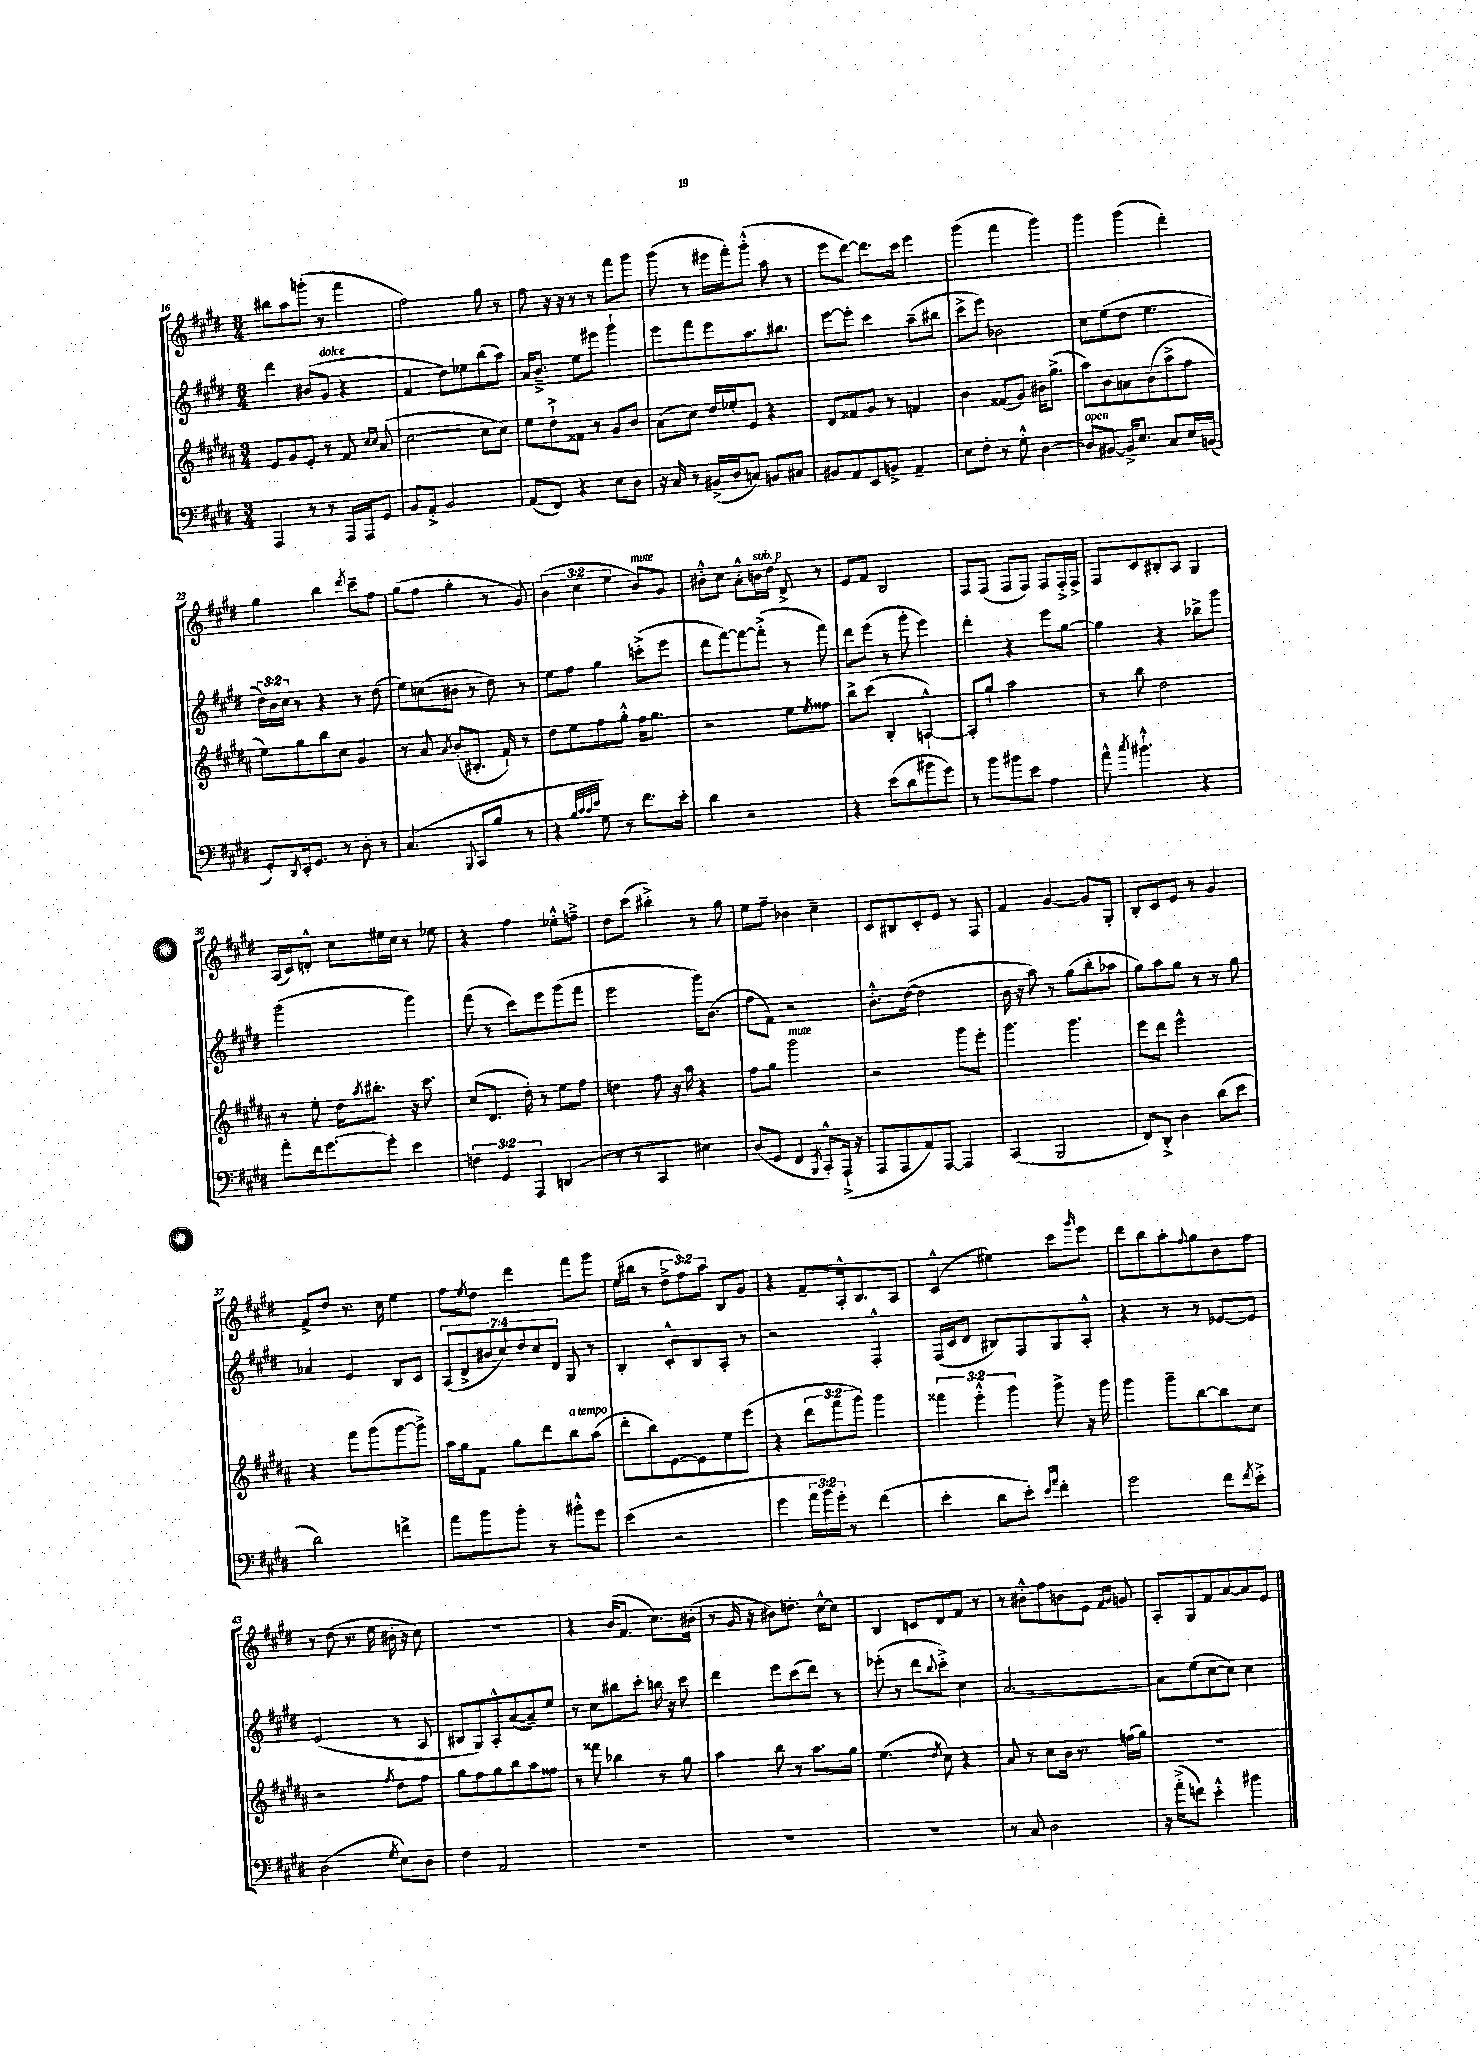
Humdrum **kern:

**kern	**kern	**kern	**kern
*part4	*part3	*part2	*part1
*staff4	*staff3	*staff2	*staff1
*clefF4	*clefG2	*clefG2	*clefG2
*k[f#c#g#d#]	*k[f#c#g#d#a#]	*k[f#c#g#d#]	*k[f#c#g#d#]
*M3/4	*M3/4	*M3/4	*M3/4
=16	=16	=16	=16
4AAA/	8e/L	4ddd#\	8bb#X\L
.	8g#/	.	8aa\
8r	8e'/J	(8b#X/L	(8gggn'\J
!	!	!LO:TX:a:i:t=dolce	!
8r	8r	8g#/J	8r
16AAA/LL	8f#/	4r	4fff#\
16AAA/J	.	.	.
.	16qqcc#/LL	.	.
.	16qqcc#/JJ	.	.
8GG#/J	(8a#/	.	.
=17	=17	=17	=17
8BB/L	[2cc#\	4f#/	2ff#\)
8AA'^/J	.	.	.
2BB/	.	8dd#\L)	.
.	.	8ee-X\	.
.	8cc#\L]	(8bb\	8gg#\
.	8cc#\J)	8aa\J)	8r
=18	=18	=18	=18
(8AA/L	8ee\L	16a/KL	8ff#\
.	.	8.b~^/J	.
8FF#/J)	8dd#`^\	.	16r
.	.	.	16r
4r	8f##X\J	8ee\L	8r
.	8r	8eee#X\J	8r
8E\L	8g#/L	4ggg#`\	8fff#\L
8D#\J	8b/J	.	8ggg#\J
=19	=19	=19	=19
16r	(8a#\L	8eee\L	(8ggg#\
16C#/	.	.	.
8r	8cc#\J)	8fff#\	8r
(16BB#X^/LL	16dd#/LL	8eee\	16eee#X\LL
16D#/J	16ee-X'/J	.	16fff#'\J)
8Cn/J)	8e/J	8.aa\	(8ggg#'^^\J
8BBn/L	4r	.	8aa\
.	.	8.bb#X\J	.
8C#X/J	.	.	8r
=20	=20	=20	=20
8BB#X/L	8d#/L	[8eee\L	8eee\L
8AA/	8f##X/	8eee'\J]	[8ddd#\J)
8EE/	8g#/J	4ccc#\	8.ddd#\L]
8BBn^/J	8r	.	.
.	.	.	16ccc#\Jk
4AA~/	4fn/	(8aa~\L	4eee\
.	.	8bb#X\J	.
=21	=21	=21	=21
8E\L	4b\	8ccc#^\L	(4ggg#\
8F#'\J	.	8eee\J)	.
8r	(8f##X/L	2b-X\	4fff#\
8G#'^^\	8g#/J)	.	.
[4D#\	16b#X\KL	.	4ggg#\)
.	(8.gg#^\J	.	.
=22	=22	=22	=22
!LO:TX:a:i:t=open	!	!	!
8D#/L]	8aa#\L)	8cc#\L	4ggg#\
[8BB#X/J	8b\	(8ee\	.
16BB#^/KL]	8an\	8dd#\J	(4ggg#\
8.E/J	.	.	.
.	(8b\	4.ee\	.
8C#/L	8aa#^\	.	4ddd#'\)
16E/L	8ff#\J	.	.
(16BBn/JJ	.	.	.
!!LO:LB:g=z
=23	=23	=23	=23
8GG#'/L)	8ee\L)	24dd#\LL)	4gg#\
.	.	24b\	.
.	.	24cc#\JJ	.
8qDD#/	.	.	.
16EE'/k	8gg#\	8r	.
8.GG#/J	.	.	.
.	8bb\	4r	4bb\
8r	8cc#\J	.	.
.	.	.	8qddd#/
8D#'\	4g#/	8r	8ccc#~\L
8r	.	(8dd#\	8ff#\J
=24	=24	=24	=24
(4.C#/	8r	8ee\L)	(8gg#\L
.	8a#/	(8ccn\	8ff#\J
.	8qa#/	.	.
.	(8b'/L	8b#X\J	4gg#'\
8qqBBB/	.	.	.
8CC#/L	8.B#X'/J	8r	.
8B/J	.	8dd#\)	8r
.	16f#`/)	.	.
8r	8r	8r	8g#/)
=25	=25	=25	=25
4r	8dd#\L	8ee\L	(6b\
.	8ee\	8ff#\J	.
.	.	.	6cc#\
32qqB/LLL	.	.	.
32qqc#/	.	.	.
32qqc#/	.	.	.
32qqe/JJJ	.	.	.
8G#\)	8ff#\	4gg#\	.
.	.	.	6ee\
8r	8gg#'^^\J	.	.
!	!	!	!LO:TX:a:i:t=mute
8.f#\L	16ff#\KL	(8cccn'^\L	8b/L)
.	8.gg#\J	.	.
.	.	8eee\J	8g#/J
16e'\Jk	.	.	.
=26	=26	=26	=26
4d#\	2r	8ddd#\L	8b#X'^^\L
.	.	[8fff#\)	8cc#\J
2r	.	8fff#\_	8a'^^\L
!	!	!	!LO:TX:a:i:t=sub. p
.	.	(8fff#'^\J]	16bn\L
.	.	.	16dd#\JJ
.	8ee\L	8r	8d#^/
.	8qee/	.	.
.	8ff##X\J	8fff#\)	8r
=27	=27	=27	=27
4r	8bb^\L	8ddd#\L	8e/L
.	(8ccc#\J	(8eee\J	8f#/J
(8e\L	4B'/	8r	2B/
8d#\	.	8ggg#'\	.
8b#X\	[4An`^^/)	4eee\)	.
8g#\J)	.	.	.
=28	=28	=28	=28
8r	8A'/L]	4ddd#'\	8F#/L
8b\L	8gg#`/J	.	(8F#/J
8b#X\	2aa#\	4r	8F#/L
8e\J	.	.	8F#/J)
4A\	.	8eee\L	8F#/L
.	.	[8gg#\J	16F#'^/L
.	.	.	16F#^/JJ
=29	=29	=29	=29
8a^^\	8r	4gg#\]	8F#/L
8qcc#/	.	.	.
4.b#X`^^\	8bb\	.	8c#/
.	2dd#\	4r	8B#X'/
.	.	.	8A/J
4r	.	8bb-X^\L	4G#/
.	.	8ggg#\J	.
!!LO:LB:g=z
=30	=30	=30	=30
8a'\L	8r	(2ggg#\	(16A/LL
.	.	.	16c#/J)
16f#\k	8ee'\	.	8dn'^^/J
[8.g#\	.	.	.
.	16dd#\KL	.	8cc#\L
.	8qaa#/	.	.
.	8.bb#X'\J	.	.
8g#'\J]	.	.	16ee#X\L
.	.	.	16cc#\JJ
4e\	16r	4ggg#\)	8r
.	8.ccc#\	.	.
.	.	.	8ee-X\
=31	=31	=31	=31
6Fn\	(8cc#/L	(8fff#\	4r
.	8.d#/J	8r	.
6GG#/	.	.	.
.	.	8ccc#\L)	4ff#\
.	16dd#'\)	.	.
6AAA/	.	.	.
.	8r	8eee\	.
(4DDn/	8ee\L	(8ggg#\	8ee-X'^^\L
.	8ff#\J	8fff#\J	8ffn~^\J
=32	=32	=32	=32
8r	4ddn\	2eee\	8dd#\L
8r	.	.	(8ccc#\J
4CC#/	8ff#\	.	4bb#X'^\)
.	16r	.	.
.	16aa#\	.	.
4E#X\)	4r	16ggg#\KL)	8r
.	.	(8.b\J	.
.	.	.	8gg#\
=33	=33	=33	=33
(8D#/L	8ff#\L	8ff#\L	8ee\L
8GG#/J	8gg#\J	8f#\J)	8ff#~\J
!	!LO:TX:a:i:t=mute	!	!
4FF#/	2ggg#\	2r	4b-X\
8qBBB/	.	.	.
8CC#'^^/L)	.	.	4cc#~\
(16AAA`^/Jk	.	.	.
16r	.	.	.
=34	=34	=34	=34
8AAA/L	2r	8.b'^^\L	8c#/L
8AAA/	.	.	8B#X/
.	.	([16dd#\Jk	.
8AA/)	.	2dd#\]	8c#'/
[8AAA/J	.	.	8e/J
4AAA/]	8ggg#\L	.	8r
.	8eee'\J	.	8F#/
=35	=35	=35	=35
(4CC#/	4.ggg#\	16b\	4f#/
.	.	16r	.
.	.	8aa\)	.
2BBB/	.	8r	[4g#/
.	4.ggg#\	(8gg#\L	.
.	.	8bb'\	8g#/L]
.	.	8aa-X\J	8G#'/J
=36	=36	=36	=36
8FF#/L)	8eee\L	8gg#\L)	8B'/L
8DD#'^/J	8ddd#\J	8aa\	8c#/
4D#\	2eee^^\	8gg#\J	8e/J
.	.	8r	8r
(8d#\L	.	8r	4g#/
8e\J	.	8gg#\	.
!!LO:LB:g=z
=37	=37	=37	=37
2d#\)	4r	4a-X/	8f#^/L
.	.	.	8dd#/J
.	8fff#\L	4e/	8.r
.	(8ggg#\	.	.
.	.	.	16cc#\
4fn^\	[8ggg#\	8B/L	4ee\
.	8ggg#^\J])	8c#/J	.
=38	=38	=38	=38
8a\L	16aa#\LL	(14A/L	8ff#\L
.	16gg#\J	.	.
.	.	14d#^/	.
.	.	.	8qee/
8b\	8f#\J	.	8dd#\J
.	.	14b#X/	.
.	.	14cc#/)	.
8b'\J	8gg#\L	.	4ddd#\
.	.	14dd#/	.
.	.	14cc#/	.
8r	8ddd#\	.	.
.	.	14d#/J	.
!	!LO:TX:a:i:t=a tempo	!	!
8b#X'^^\L	8bb\	8G#/	8fff#\L
8g#\J	(8aa#\J	8r	8ggg#\J
=39	=39	=39	=39
(4e\	8ddd#'\L	4B'/	(16ee\LL
.	.	.	16bb#X\JJ
.	8bb\)	.	8r
2r	[8e\	8c#'^^/L	12dd#^\L
.	.	.	12ff#\)
.	8e\]	8B/	.
.	.	.	12aa\J
.	8ee\	8A'/J	8B/L
.	(8eee\J	8r	8g#/J
=40	=40	=40	=40
4g#\	4r	2r	4r
24a\LL	12ddd#\L	.	8f#~/L
24b\)	.	.	.
24g#'\JJ	12fff#\	.	.
8r	.	.	16A'^^/k
.	12ggg#\J)	.	.
.	.	.	8.B/
(4f#\	4ggg#\	4F#'^^/	.
.	.	.	8A/J
=41	=41	=41	=41
4e'\	6fff##X\	(16F#/LL	(4c#^^/
.	.	16c#/J	.
.	.	8d#/J	.
.	6eee'^^\	.	.
8d#\L	.	8B#X/L)	4ee#X\)
.	6ggg#\	.	.
8e'\J)	.	8F#/	.
16qqe/LL	.	.	.
16qqa/JJ	.	.	.
4f#'\	8ggg#^\	8G#/	8ccc#\L
.	.	.	16qqggg#/
.	16r	8A'^^/J	8eee\J
.	16ggg#\	.	.
=42	=42	=42	=42
2g#\	4ggg#\	4r	8ddd#\L
.	.	.	8bb\
.	8ggg#~\L	8r	8aa'\
.	.	.	8qqff#/
.	[8bb\	8r	8gg#\
8f#\L	8bb\]	[8e-X/L	8b\
8qf#/	.	.	.
8e'^\J	8cc#\J	8e-/J]	8ff#\J
!!LO:LB:g=z
=43	=43	=43	=43
(2D#\	2r	(2e/	8r
.	.	.	(8dd#\
.	.	.	8.r
.	.	.	16ee\
8qG#/	8qff#/	.	.
8E\L)	8dd#\L	8r	16b#X'\
.	.	.	16r
8D#\J	8ff#\J	8A/	8cc#\)
=44	=44	=44	=44
4F#\	8gg#\L	8B#X/L	2.r
.	8ff#\	8G#/)	.
2AA/	8gg#\	8A'^^/	.
.	8bb\	([8a/	.
.	8aa#\	8a~/])	.
.	8ff##X\J	8ee/J	.
=45	=45	=45	=45
2.r	8r	8r	4r
.	8fff##X\	8cc#\L	.
.	4bb-X\	8bb#X\	(16b/KL
.	.	.	8.f#/J
.	.	8ccc#'\J	.
.	8r	16bbn\	8.cc#\L)
.	.	16r	.
.	8gg#\	8ccc#\	.
.	.	.	(16b#X'\Jk
=46	=46	=46	=46
2.r	4aa#\	4ddd#\	8r
.	.	.	16g#/
.	.	.	16r
.	8bb\	8eee\L	8b#X\L)
.	8r	(8ccc#\	8.ddn'\J
.	8.aa#\L	8ddd#\J)	.
.	.	.	[16cc#^^\KL
.	.	8r	8cc#\J]
.	16gg#\Jk	.	.
=47	=47	=47	=47
2.r	(4.ee\	(8eee-X'\	4B/
.	.	8r	.
.	.	8ddd#\L	8cn/L
.	8qdd#/	8qqbb/	.
.	8cc#\)	8ccc#'^\J)	8d#/
.	4r	4cc#\	8f#/J
.	.	.	8r
=48	=48	=48	=48
8r	8a#/	[2.a/	8r
8C#/	8r	.	8b#X'^^\L
2D#\	8cc#\L	.	8ff#\
.	16b\Jk	.	8bn\
.	8.r	.	.
.	.	.	8e\J
.	.	.	16qqf#/LL
.	.	.	16qqg#/JJ
.	(16ffn\LL	.	8gn/
.	16gg#\JJ)	.	.
=49	=49	=49	=49
16r	2.r	8a\L]	8A'/L
(16a'^\KL	.	.	.
8fn\J)	.	(8ee\	8G#/
4e'^^\	.	[8cc#\	8f#/
.	.	8cc#\J])	[8a/
4b#X\	.	4cc#\	8a/]
.	.	.	8e/J
==	==	==	==
*-	*-	*-	*-
